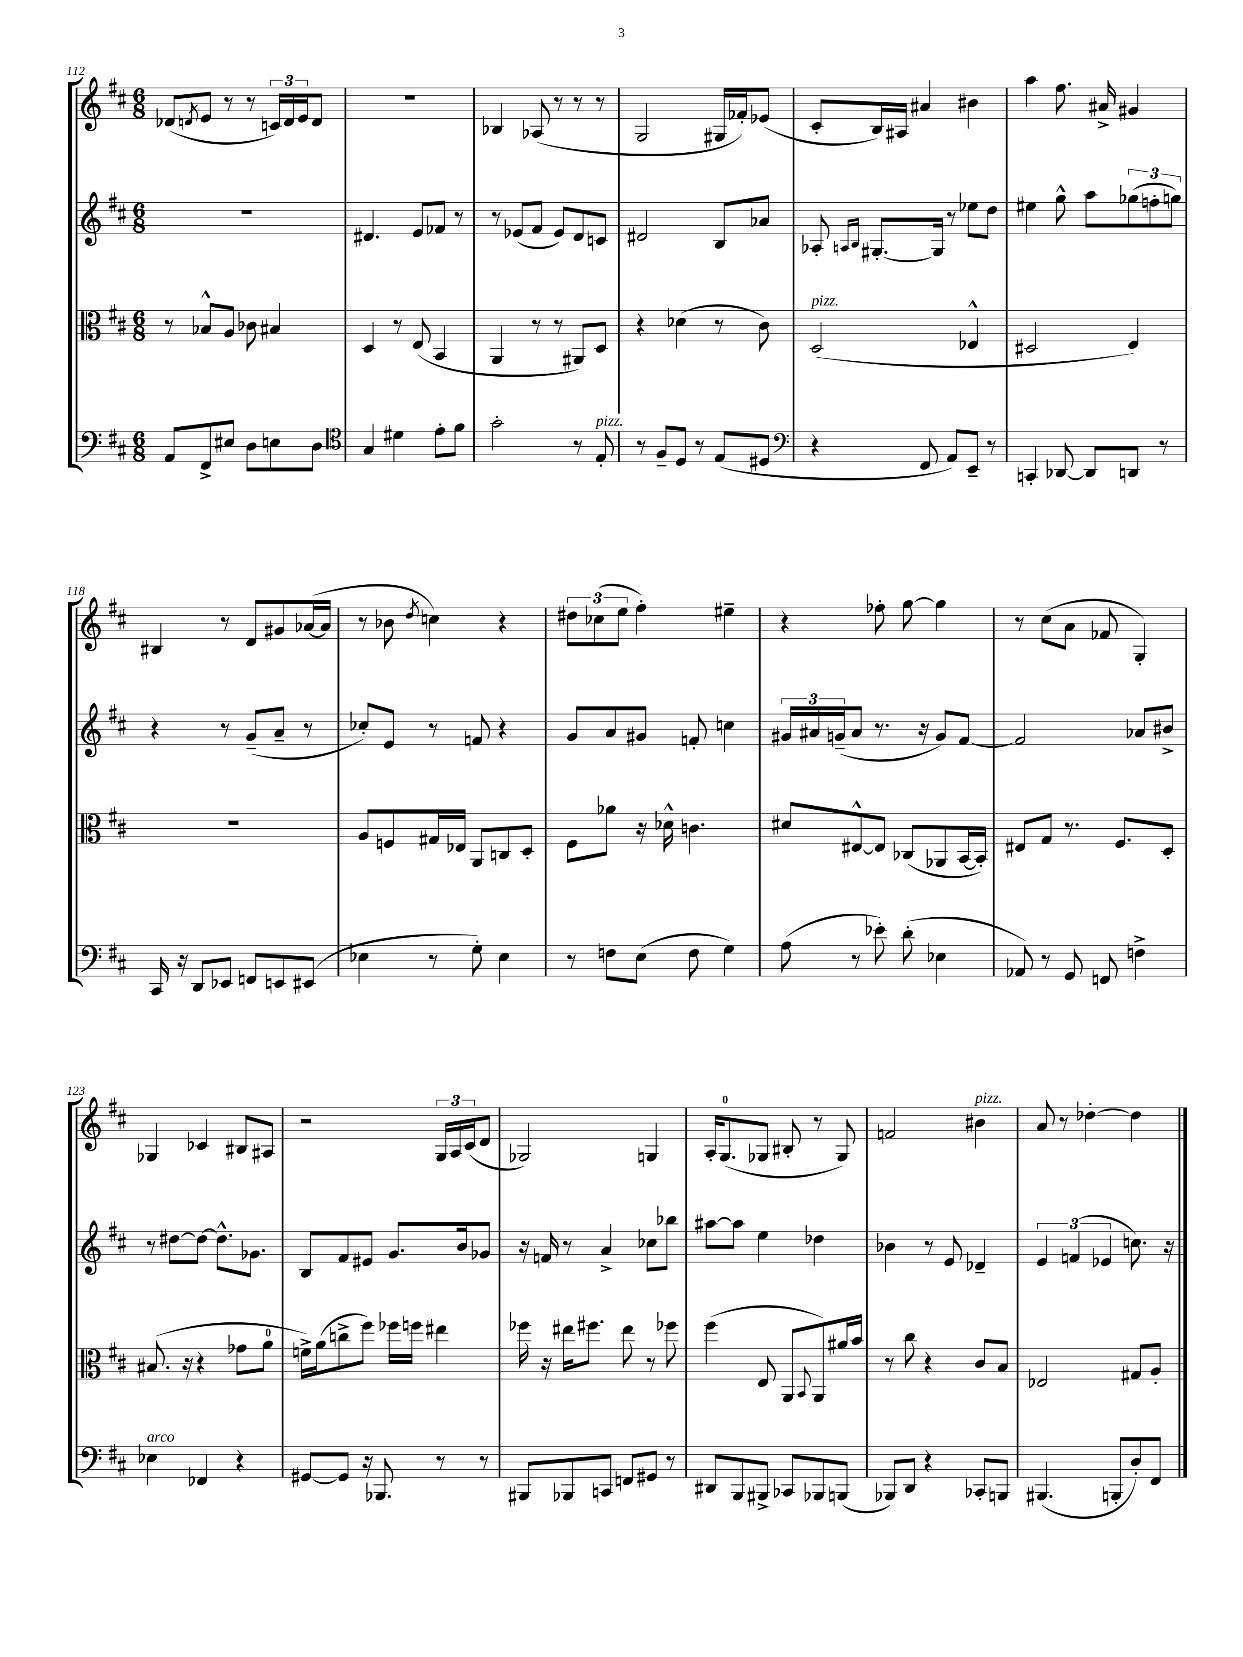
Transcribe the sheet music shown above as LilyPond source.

<<
\new StaffGroup <<
\new Staff = "s0" {
    \clef treble \key d \major \numericTimeSignature \time 6/8
    des'8( \acciaccatura { d'8 } e'8 r8 r8 \tuplet 3/2 { c'16) d'16 e'16 } d'8 |
    R2. |
    bes4 aes8( r8 r8 r8 |
    g2 gis16 fes'16-.) ees'8( |
    cis'8-. b16) ais16 ais'4 bis'4 |
    a''4 fis''8. ais'16-> gis'4 |
    bis4 r8 d'8 gis'8 aes'16~( aes'16 |
    r8 bes'8 \acciaccatura { d''8 } c''4) r4 |
    \tuplet 3/2 { dis''8 ces''8( e''8 } fis''4-.) eis''4-- |
    r4 fes''8-. g''8~ g''4 |
    r8 cis''8( a'8 fes'8 g4-.) |
    ges4 ces'4 bis8 ais8 |
    r2 \tuplet 3/2 { g16 a16 cis'16( } d'8 |
    ges2) g4 |
    a16-. g8.-0( ges8 bis8-. r8 ges8) |
    f'2 bis'4^\markup { \italic "pizz." } |
    a'8 r8 des''4~-. des''4 \bar "|." |
}
\new Staff = "s1" {
    \clef treble \key d \major \numericTimeSignature \time 6/8
    R2. |
    dis'4. e'8 fes'8 r8 |
    r8 ees'8( fis'8 ees'8) d'8 c'8 |
    dis'2 b8 aes'8 |
    aes8-. \grace { a16 b16 } gis8.~-. gis16 r8 ees''8 d''8 |
    eis''4 g''8-^ a''8 \tuplet 3/2 { ges''8( f''8-. g''8) } |
    r4 r8 g'8--( a'8-- r8 |
    ces''8-.) e'8 r8 f'8 r4 |
    g'8 a'8 gis'8 f'8-. c''4 |
    \tuplet 3/2 { gis'16 ais'16 g'16--( } ais'8 r8. r16 g'8) fis'8~ |
    fis'2 aes'8 bis'8-> |
    r8 dis''8~ dis''8~ dis''8.-^ ges'8. |
    b8 fis'8 eis'8 g'8. b'16 ges'8 |
    r16 f'16 r8 a'4-> ces''8 bes''8 |
    ais''8~ ais''8 e''4 des''4 |
    bes'4 r8 e'8 des'4-- |
    \tuplet 3/2 { e'4 f'4( ees'4 } c''8.) r16 \bar "|." |
}
\new Staff = "s2" {
    \clef alto \key d \major \numericTimeSignature \time 6/8
    r8 bes8-^ a8 ces'8 bis4 |
    d4 r8 e8( b,4 |
    a,4 r8 r8 ais,8) d8 |
    r4 des'4( r8 cis'8) |
    d2^\markup { \italic "pizz." }( ees4-^ |
    dis2 e4) |
    R2. |
    a8 f8 gis16 ees16 a,8 c8 d8-. |
    fis8 aes'8 r16 des'16-^ c'4. |
    dis'8 eis8~-^ eis8 ces8( aes,8 b,16~ b,16-.) |
    eis8 g8 r8. fis8. d8-. |
    bis8.( r16 r4 ges'8 a'8-0 |
    f'16->) a'16( c''8-> fis''8) fes''16 f''16 eis''4 |
    fes''16 r16 eis''16 fis''8. eis''8 r8 fes''8 |
    fis''4( e8 a,8 \appoggiatura { b,8 } a,8) ais'16 b'16 |
    r8 cis''8 r4 cis'8 b8 |
    ees2 gis8 a8-. \bar "|." |
}
\new Staff = "s3" {
    \clef bass \key d \major \numericTimeSignature \time 6/8
    a,8 fis,8-> eis8 d8 e8 d8 |
    \clef tenor g4 dis'4 e'8-. fis'8 |
    g'2-. r8 e8-.^\markup { \italic "pizz." } |
    r8 fis8-- d8 r8 e8( dis8 |
    \clef bass r4 fis,8 a,8) e,8-- r8 |
    c,4-. des,8~ des,8 d,8 r8 |
    cis,16 r16 d,8 ees,8 f,8 e,8 eis,8( |
    ees4 r8 g8-.) ees4 |
    r8 f8 e8( f8 g4) |
    a8( r8 ees'8-.) d'8-.( ees4 |
    aes,8) r8 g,8 f,8 f4-> |
    ees4^\markup { \italic "arco" } fes,4 r4 |
    gis,8~ gis,8 r16 bes,,8. r8 r8 |
    bis,,8 bes,,8 c,8 f,8 gis,8 r8 |
    dis,8 b,,8 bis,,8-> ces,8 bes,,8 b,,8( |
    bes,,8) d,8 r4 ces,8-. b,,8 |
    bis,,4.( b,,8-. d8-.) fis,8 \bar "|." |
}
>>
>>
\layout { \context { \Score currentBarNumber = #112 } }
